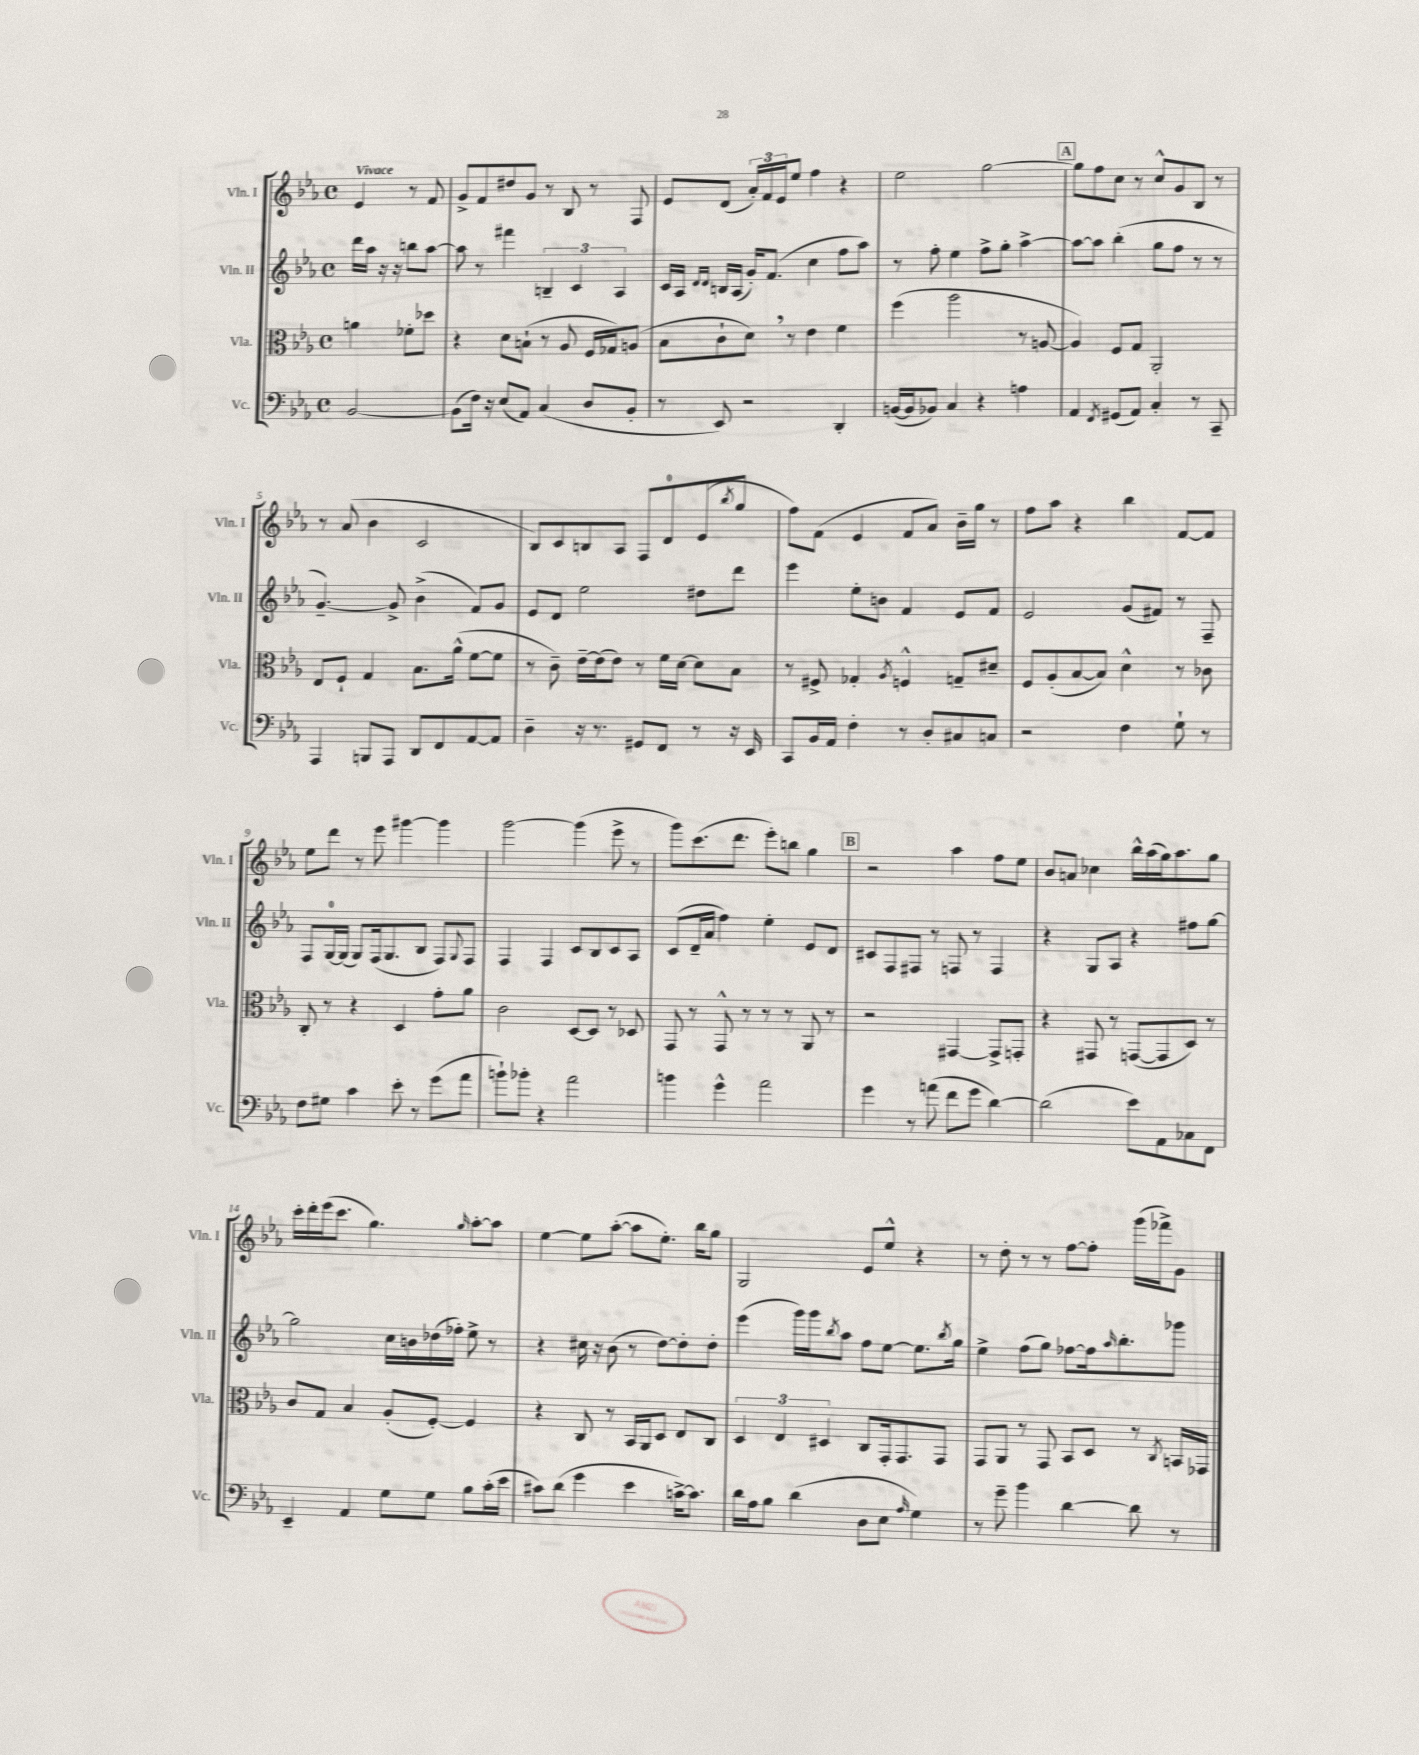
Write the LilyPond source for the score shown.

<<
\new StaffGroup <<
\new Staff = "s0" \with { instrumentName = "Vln. I" shortInstrumentName = "Vln. I" } {
    \clef treble \key ees \major \defaultTimeSignature \time 4/4 \partial 2 \tempo "Vivace"
    ees'4 r8 f'8 |
    g'8-> f'8 dis''8 g'8 r8 bes8 r8 f8 |
    ees'8 d'8( \tuplet 3/2 { aes'16-.) f'16 ees'16 } ees''8 f''4 r4 |
    ees''2 g''2~ |
    \mark \markup { \box "A" } g''8 f''8 c''8 r8 c''8-^ g'8 bes8 r8 |
    r8 aes'8( bes'4 c'2 |
    bes8) c'8 b8 aes8 f8 d'8-0 ees'8( \acciaccatura { bes''8 } g''8 |
    f''8) f'8( ees'4 f'8 aes'8) bes'16-- g''16 r8 |
    f''8 aes''8 r4 bes''4 f'8~ f'8 |
    ees''8 d'''8 r8 ees'''8 gis'''4~ gis'''4 |
    g'''2~ g'''4( ees'''8-> r8 |
    g'''8) c'''8.( d'''8. ees'''8-.) b''8 g''4 |
    \mark \markup { \box "B" } r2 aes''4 f''8 ees''8 |
    bes'8 a'8 ces''4 bes''16-^ aes''16( g''16) aes''8. g''8 |
    c'''16-. d'''16-. ees'''16( c'''8. g''4.) \grace { g''16 } aes''8~-. aes''8 |
    ees''4~ ees''8 aes''8~-.( aes''8 ees''8.-.) bes''16 g''8 |
    g2 ees'8 ees''8-^ r4 |
    r8 d''8-. r8 r8 f''8~ f''8-. g'''16( fes'''16->) g'8 \bar "|." |
}
\new Staff = "s1" \with { instrumentName = "Vln. II" shortInstrumentName = "Vln. II" } {
    \clef treble \key ees \major \defaultTimeSignature \time 4/4 \partial 2
    d'''16 aes''16 r16 r16 b''8 aes''8~ |
    aes''8 r8 fis'''4 \tuplet 3/2 { b4-- c'4 aes4 } |
    c'16 aes16 \grace { d'16 d'16 } b16 aes16( g'16-.) f'8.( c''4 f''8 aes''8) |
    r8 f''8-. ees''4 f''8-> g''8-. aes''4~-> |
    \mark \markup { \box "A" } aes''8~ aes''8 bes''4-.( g''8 f''8 r8 r8 |
    g'4.~--) g'8-> bes'4->( f'8) g'8 |
    ees'8 d'8 ees''2 dis''8 d'''8 |
    ees'''4 ees''8-. b'8 f'4 ees'8 f'8 |
    ees'2 g'8( fis'8) r8 f8-- |
    f8 g16-0~ g16( g8) f16( g8. bes8 f8) \appoggiatura { g8 } f8 |
    f4 f4 c'8 bes8 c'8 aes8 |
    c'8( d'16-- aes'16 f''4) ees''4-. ees'8 d'8 |
    \mark \markup { \box "B" } cis'8 f8 fis8 r8 f8 r8 f4 |
    r4 g8 aes8 r4 fis''8 g''8~ |
    g''2 c''16 b'16 des''16( fes''16-.) ees''8-> r8 |
    r4 cis''16 r16 bes'8( r8 d''8~) d''8-. d''8-. |
    ees'''4( g'''16) g'''16 \acciaccatura { bes''8 } aes''8 f''8 ees''8~ ees''8. \acciaccatura { bes''8 } g''16 |
    ees''4-> f''8( g''8) fes''8~ fes''16 \grace { aes''16 } bes''8.-. ges'''8 \bar "|." |
}
\new Staff = "s2" \with { instrumentName = "Vla." shortInstrumentName = "Vla." } {
    \clef alto \key ees \major \defaultTimeSignature \time 4/4 \partial 2
    a'4 fes'8-. des''8 |
    r4 d'8 b8-!( r8 aes8 f16 ges16) a8( |
    bes8 c'8-! d'8) \breathe r8 ees'4 f'4 |
    f''4( aes''2 r8 a8~ |
    \mark \markup { \box "A" } a4) f8 g8 aes,2-. |
    ees8 f8-! g4 bes8. aes'16-^( f'8~ f'8 |
    r8 c'8--) ees'16~-- ees'16( ees'8) r8 f'16 d'16~ d'8 bes8 |
    r8 fis8-> ges4-. \acciaccatura { aes8 } f4-^ g8-- dis'8-- |
    f8 aes8-.( bes8~ bes8) d'4-^ r8 ces'8 |
    c8-. r8 r4 d4 g'8-. aes'8 |
    c'2 d8~ d8 r8 des8 |
    g,8 r8 g,8-^ r8 r8 r8 aes,8 r8 |
    \mark \markup { \box "B" } r2 gis,4~ gis,8-> g,8-. |
    r4 gis,8 r8 g,8~( g,8 d8) r8 |
    c'8 g8 bes4 aes8-.( f8~-.) f4 |
    r4 c8 r8 bes,16 aes,16 d8 ees8 c8 |
    \tuplet 3/2 { d4 ees4 dis4 } c8 g,16-. g,8. g,8 |
    g,8 aes,8 r8 g,8 bes,8 d8 r8 \acciaccatura { c8 } b,16 ges,16 \bar "|." |
}
\new Staff = "s3" \with { instrumentName = "Vc." shortInstrumentName = "Vc." } {
    \clef bass \key ees \major \defaultTimeSignature \time 4/4 \partial 2
    bes,2~ |
    bes,8( f16) r16 ees8( aes,8) c4( d8 bes,8-. |
    r8 ees,8) r2 d,4-. |
    b,16~( b,16 bes,8) c4 r4 a4 |
    \mark \markup { \box "A" } aes,4 \acciaccatura { f,8 } gis,8( aes,8) c4-. r8 c,8-- |
    aes,,4 b,,8 aes,,8 d,8 f,8 aes,8~ aes,8 |
    d4-- r16 r8. gis,8 f,8 r8 r16 ees,16 |
    c,8 bes,16 aes,16 f4-. r8 d8-. cis8 c8 |
    r2 f4 g8-! r8 |
    f8 gis8 c'4 ees'8-. r8 g'8( aes'8 |
    b'8-!) bes'8-. r4 aes'2 |
    b'4 g'4-^ aes'2 |
    \mark \markup { \box "B" } g'4 r8 a'8( f'8 g'8 d'4~) |
    d'2( ees'8) aes,8 ces8 f,8 |
    ees,4-- aes,4 g8 g8 bes8 c'16-.( ees'16 |
    cis'8) d'8( g'4 ees'4 c'16~->) c'8. |
    d'16 aes16 bes8 d'4( d8 ees8 \grace { aes16 } g4) |
    r8 g'8-- bes'4 d'4~ d'8 r8 \bar "|." |
}
>>
>>
